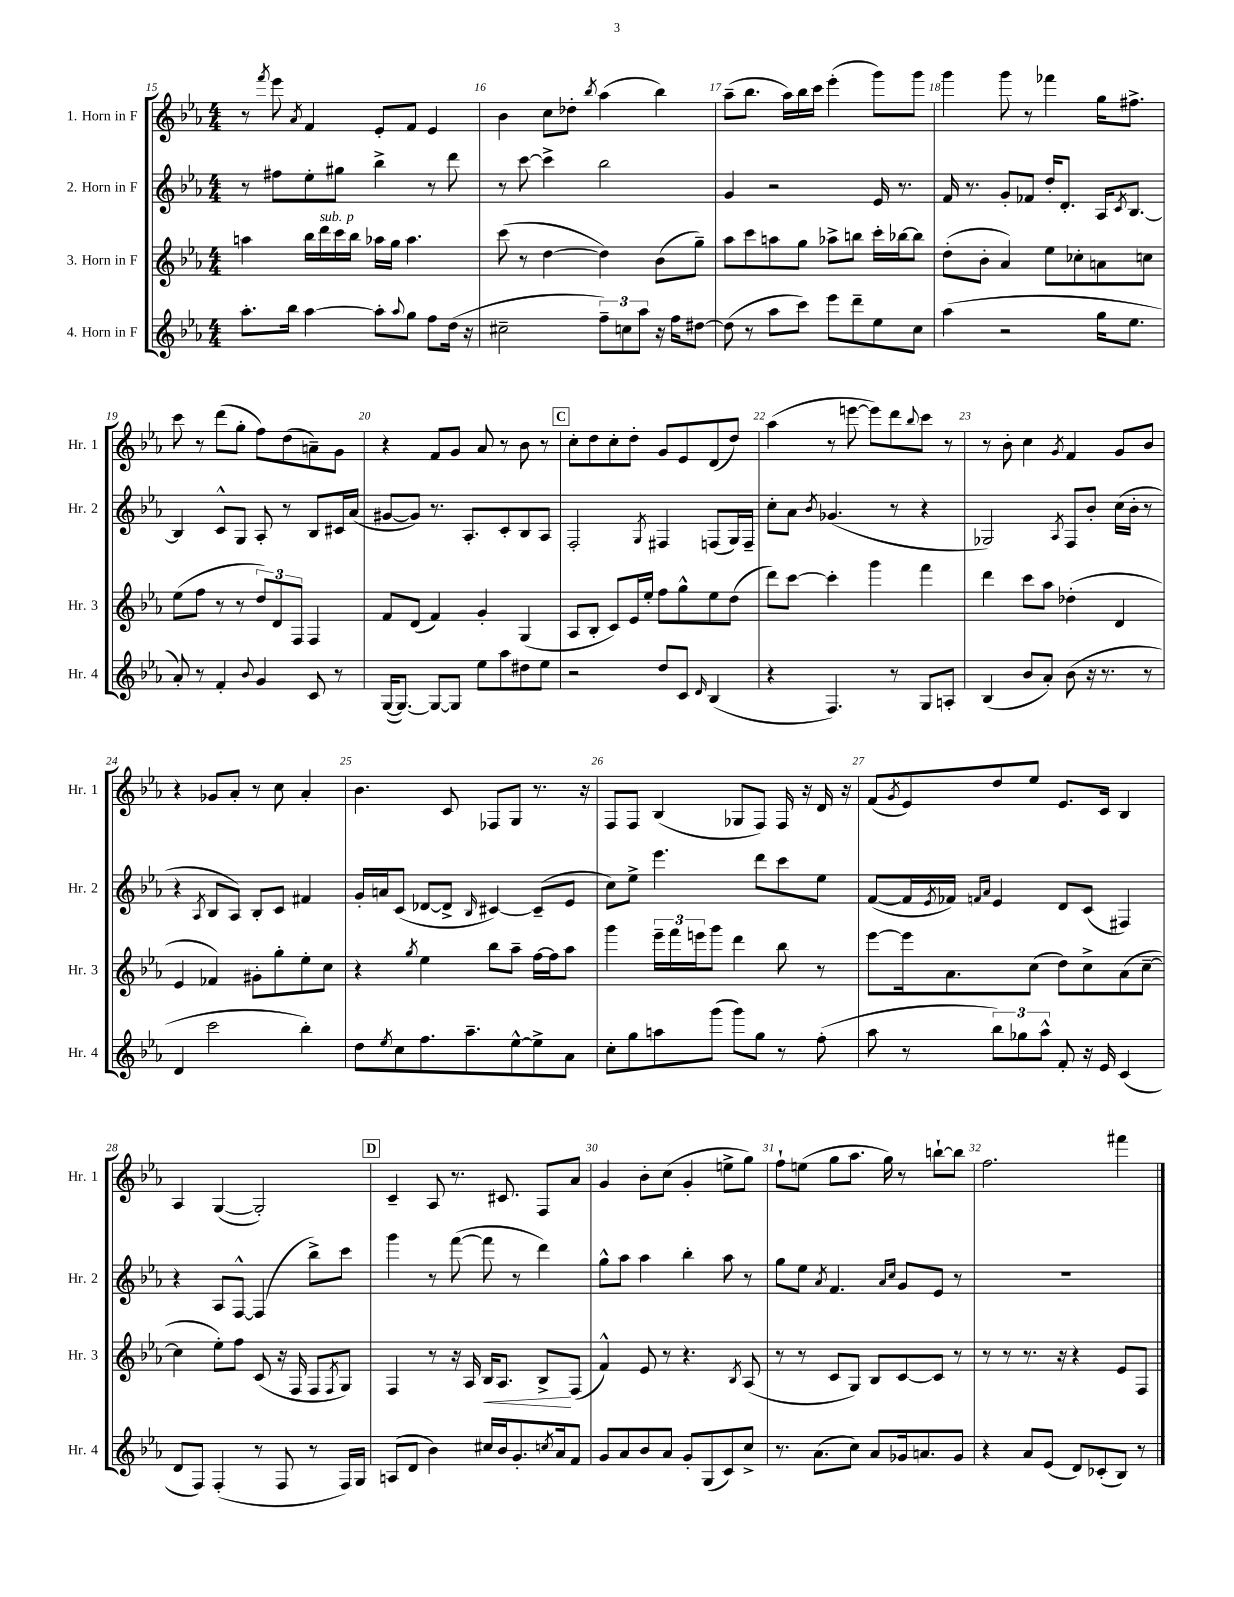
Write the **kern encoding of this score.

**kern	**kern	**kern	**kern
*staff4	*staff3	*staff2	*staff1
*clefG2	*clefG2	*clefG2	*clefG2
*k[b-e-a-]	*k[b-e-a-]	*k[b-e-a-]	*k[b-e-a-]
*M4/4	*M4/4	*M4/4	*M4/4
8.aa-'	4aa	8r	8r
.	.	.	8qfff
.	.	8ff#	8eee-
16bb-	.	.	.
.	.	.	8qa-
[4aa-	16bb-	8ee-'	4f
.	16ddd	.	.
.	16ccc	8gg#	.
.	16bb-	.	.
8aa-']	16aa-	4bb-^	8e-'
.	16gg	.	.
8qqaa-	.	.	.
8gg	4.aa-	.	8f
8ff	.	8r	4e-
(16dd	.	8ddd	.
16r	.	.	.
=	=	=	=
2cc#~	(8ccc	8r	4b-
.	8r	[8ccc	.
.	[4dd	4ccc^]	8cc
.	.	.	8dd-'
.	.	.	8qbb-
12ff~)	4dd])	2bb-	(4aa-
12cc	.	.	.
12aa-	.	.	.
16r	(8b-	.	4bb-)
16ff	.	.	.
[8dd#	8gg~)	.	.
=	=	=	=
(8dd#]	8aa-	4g	(8aa-~
8r	8ccc	.	8.bb-
8aa-	8aa	2r	.
.	.	.	16aa-)
8ccc)	8gg	.	16bb-
.	.	.	16ccc
8eee-	8aa-^	.	(4eee-'
8ddd~	8bb	.	.
8ee-	16ccc'	16e-	8ggg)
.	[16bb-	8.r	.
8cc	8bb-]	.	8ggg
=	=	=	=
(4aa-	(8dd'	16f	4ggg
.	.	8.r	.
.	8b-'	.	.
2r	4a-)	8g'	8ggg
.	.	8f-	8r
.	8ee-	16dd'	4fff-
.	.	8.d'	.
.	8cc-'	.	.
16gg	8a	16A-	16gg
.	.	8qc	.
8.ee-	.	[8.B-	8.ff#^
.	8cc	.	.
=	=	=	=
8a-')	(8ee-	4B-]	8ccc
8r	8ff	.	8r
4f'	8r	8c^^	(8ddd
.	8r	8G	8gg'
8qqb-	.	.	.
4g	12dd)	8A-'	8ff)
.	12d	.	.
.	.	8r	(8dd
.	12F	.	.
8c	4F	8B-	8a~)
8r	.	16c#	8g
.	.	(16a-	.
=	=	=	=
([16G	8f	[8g#	4r
8.G_)	.	.	.
.	(8d	8g#])	.
8G_	4f)	8.r	8f
8G]	.	.	8g
.	.	8.A-'	.
8ee-	4g'	.	8a-
8aa-	.	8c'	8r
8dd#	(4G	8B-	8b-
8ee-	.	8A-	8r
=	=	=	=
2r	8A-	2F'	8cc'
.	8B-'	.	8dd
.	8c)	.	8cc'
.	16e-	.	8dd'
.	16ee-'	.	.
.	.	8qG	.
8dd	8ff	4F#	8g
8c	8gg^^	.	8e-
16qqd	.	.	.
(4B-	8ee-	(8F	(8d
.	(8dd	16G)	8dd)
.	.	16F~	.
=	=	=	=
4r	8ddd)	8cc'	(4aa-
.	[8ccc	8a-	.
.	.	8qb-	.
4.F)	4ccc']	(4.g-	8r
.	.	.	[8eee
.	4ggg	.	8eee])
8r	.	8r	8ddd
.	.	.	8qqbb-
8G	4fff	4r	8ccc
8A'	.	.	8r
=	=	=	=
(4B-	4ddd	2G-)	8r
.	.	.	8b-'
8b-	8ccc	.	4cc
8a-')	8aa-	.	.
.	.	8qA-	8qg
(8b-	(4dd-'	8F	4f
16r	.	8b-'	.
8.r	.	.	.
.	4d	(16cc	8g
.	.	16b-'	.
8r	.	8r	8b-
=	=	=	=
4d	4e-	4r	4r
.	.	8qA-	.
2ccc	4f-)	8B-	8g-
.	.	8A-)	8a-'
.	8g#'	8B-'	8r
.	8gg'	8c	8cc
4bb-')	8ee-'	4f#	4a-'
.	8cc	.	.
=	=	=	=
8dd	4r	16g'	4.b-
.	.	16a	.
8qee-	.	.	.
8cc	.	(8c	.
.	8qgg	.	.
8.ff	4ee-	[8d-	.
.	.	8d-^]	8c
8.aa-~	.	.	.
.	.	16qqB-	.
.	8bb-	[4c#)	8F-
[8ee-^^	8aa-~	.	8G
8ee-^]	[16ff	(8c#~]	8.r
.	16ff]	.	.
8a-	8aa-	8e-	.
.	.	.	16r
=	=	=	=
8cc'	4ggg	8cc)	8F
8gg	.	8ee-^	8F
8aa	24eee-~	4.eee-	(4B-
.	24fff	.	.
.	24eee	.	.
(8ggg	8ggg	.	.
8ggg)	4ddd	.	8G-
8gg	.	8ddd	8F)
8r	8bb-	8ccc	16F
.	.	.	16r
(8ff'	8r	8ee-	16d
.	.	.	16r
=	=	=	=
8aa-	[8eee-	([8f	(8f
.	.	.	8qg
8r	16eee-]	16f]	8e-)
.	.	8qe-	.
.	8.a-	16f-)	.
.	.	16qqf	.
.	.	16qqa-	.
12bb-)	.	4e-	8dd
12gg-	.	.	.
.	(8cc	.	8ee-
12aa-^^	.	.	.
8f'	8dd)	8d	8.e-
16r	8cc^	(8c	.
16e-	.	.	16c
(4c	(8a-	4F#)	4B-
.	[8cc~	.	.
=	=	=	=
8d	4cc]	4r	4A-
8F)	.	.	.
(4F'	8ee-')	8A-	([4G
.	8ff	[8F^^	.
8r	(8c	(4F]	2G'])
8F	16r	.	.
.	16F	.	.
8r	8F	8bb-^)	.
.	8qF	.	.
16F)	8G)	8ccc	.
16G	.	.	.
=	=	=	=
(8A	4F	4ggg	4c~
8d	.	.	.
4b-)	8r	8r	8A-
.	16r	([8fff	8.r
.	16A-	.	.
16cc#	16B-	8fff]	.
16b-	8.A-	.	8.c#
8.g'	.	8r	.
.	8B-^	4ddd)	8F
8qcc	.	.	.
16a-	.	.	.
8f	(8F	.	8a-
=	=	=	=
8g	4f^^)	8gg^^	4g
8a-	.	8aa-	.
8b-	8e-	4aa-	8b-'
8a-	8r	.	(8cc
8g'	4.r	4bb-'	4g'
(8G	.	.	.
8c)	.	8aa-	8ee^
.	8qB-	.	.
8cc^	(8A-	8r	8gg)
=	=	=	=
8.r	8r	8gg	8ff`
.	8r	8ee-	(8ee
(8.a-	.	.	.
.	.	8qa-	.
.	8c	4.f	8gg
8cc)	8G)	.	8.aa-
8a-	8B-	.	.
.	.	.	16gg)
.	.	16qqa-	.
.	.	16qqcc	.
16g-	[8c	8g	8r
8.a	.	.	.
.	8c]	8e-	[8bb`
8g-	8r	8r	8bb]
=	=	=	=
4r	8r	1r	2.ff
.	8r	.	.
8a-	8.r	.	.
(8e-	.	.	.
.	16r	.	.
8d)	4r	.	.
(8c-'	.	.	.
8B-)	8e-	.	4fff#
8r	8F	.	.
==	==	==	==
*-	*-	*-	*-
